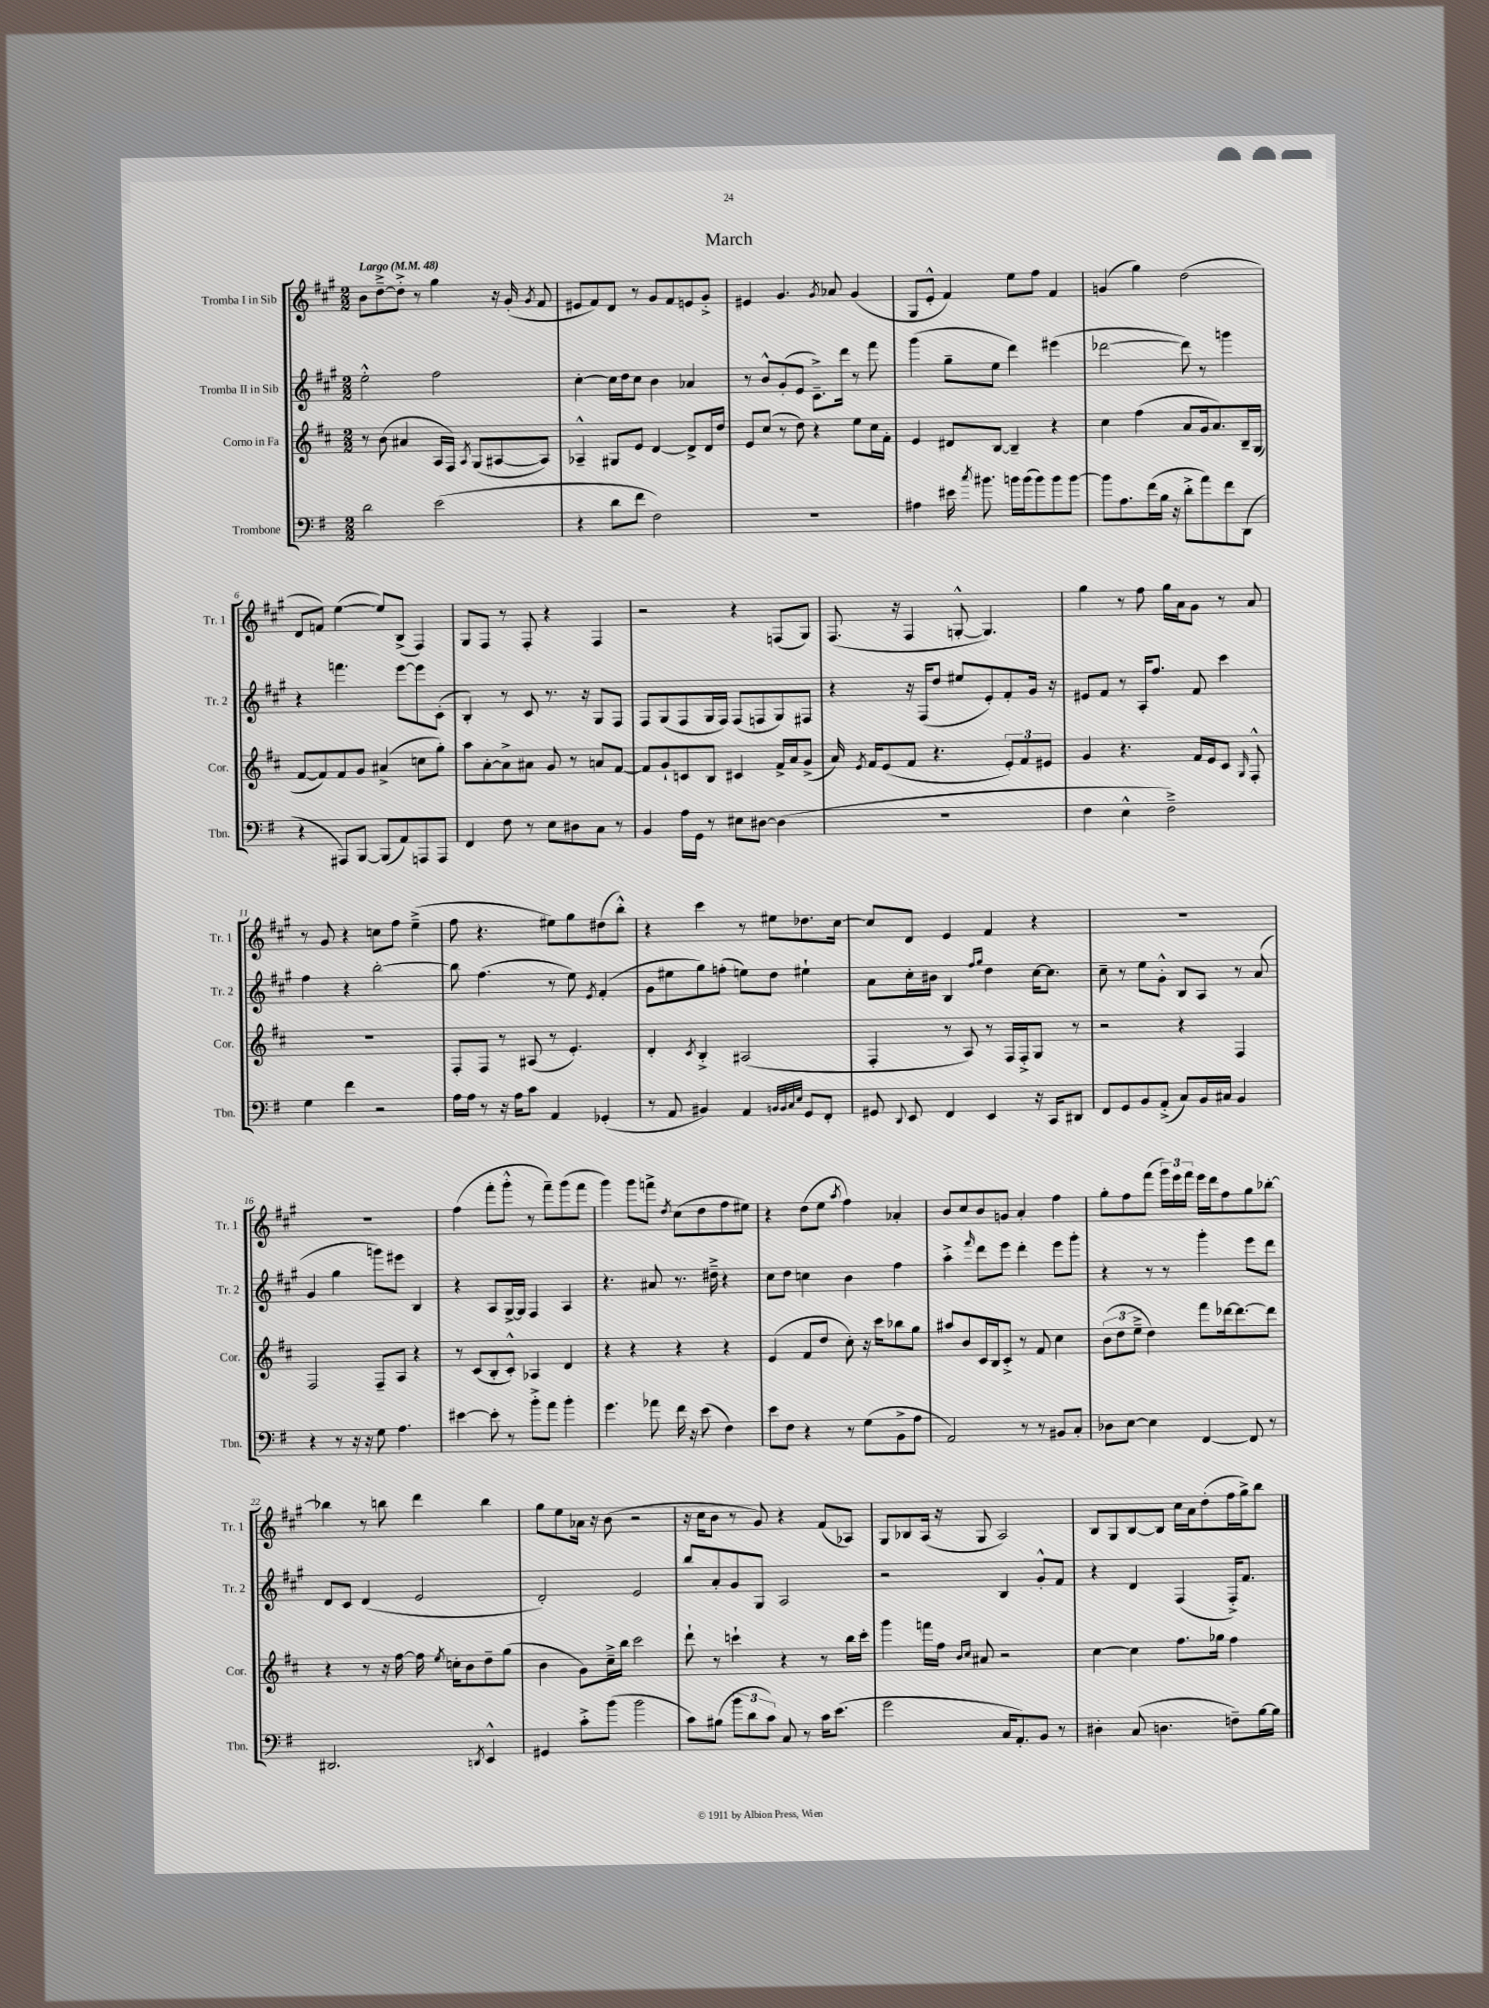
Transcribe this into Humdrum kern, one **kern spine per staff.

**kern	**kern	**kern	**kern
*staff4	*staff3	*staff2	*staff1
*clefF4	*clefG2	*clefG2	*clefG2
*k[f#]	*k[f#c#]	*k[f#c#g#]	*k[f#c#g#]
*M2/2	*M2/2	*M2/2	*M2/2
*MM48	*MM48	*MM48	*MM48
2d	8r	2ee'^^	8b
.	(8b	.	[8dd~^
.	4a#	.	8dd'^]
.	.	.	8r
(2e	16A	2ff#	4gg#
.	16F#)	.	.
.	8qA	.	.
.	(8G	.	.
.	[8A#	.	16r
.	.	.	(16g#'
.	.	.	8qg#
.	8A#])	.	8f#
=	=	=	=
4r	4A-~^^	[4cc#'	8e#
.	.	.	8f#)
8d	8G#	16cc#]	8d
.	.	16dd	.
8f#	8e	8cc#	8r
2F#)	[4d	4b	8g#
.	.	.	8f#
.	8d^]	4a-	8e
.	16d	.	8g#'^
.	16dd	.	.
=	=	=	=
1r	8e	8r	4e#
.	(8cc#	8b^^	.
.	8r	(8g#'	4.g#
.	8dd)	8e	.
.	4r	8.c#~^)	.
.	.	.	8qg#
.	.	.	8a-
.	.	16ddd	.
.	8ee	8r	(4g#
.	16cc#	8fff#	.
.	16f#'	.	.
=	=	=	=
4A#	4e	(4ggg#	8G#
.	.	.	8e'^^
16e#	8d#	8gg#~	4f#)
8qcc	.	.	.
8.b#	.	.	.
.	[8B	8ee	.
16b	4B~]	4ddd)	8ee
(16b	.	.	.
8b)	.	.	8ff#
8b	4r	(4eee#	4f#
[8b	.	.	.
=	=	=	=
8b]	4cc#	[2ddd-	(4g
8.A	.	.	.
.	(4ff#	.	4gg#)
(16f#	.	.	.
16B	.	.	.
16r	.	.	.
8d'^	8a	8ddd-])	(2dd
8a)	16g	8r	.
.	8.a)	.	.
8f#	.	4ggg	.
(8DD	16B~	.	.
.	(16G	.	.
=	=	=	=
4r	[8f#	4r	8d
.	8f#])	.	8f)
8AAA#)	8f#	4.fff	([4ee
[8BBB	8g	.	.
(8BBB]	(4a#^	.	8ee])
8AA)	.	[8eee	(8B^
8AAA	8cc	8eee]	4F#)
8AAA	8gg')	(8c#'	.
=	=	=	=
4FF#	8aa	4B')	8G#
.	[8a'	.	8F#
8F#	8a^]	8r	8r
8r	8a#	8c#	8F#'
8E	8g	8.r	4r
8D#	8r	.	.
.	.	16r	.
8C	8a	8G#	4F#
8r	[8f#	8F#	.
=	=	=	=
4BB	8f#]	8F#	2r
.	8g`	(8G#	.
16A	8c	8F#	.
16GG	.	.	.
8r	8B	16G#	.
.	.	16F#)	.
8E#	4c#	(8F#	4r
[8D#	.	8F	.
(4D#]	16f#^	8G#)	(8F
.	16a	.	.
.	(8g^	8F#	8G#)
=	=	=	=
1r	16a)	4r	(8.F#
.	8qe	.	.
.	16f#	.	.
.	(8e	.	.
.	.	.	16r
.	8f#	16r	4F#
.	.	(16F#	.
.	4.r	8dd	.
.	.	8ee#	[8G'^^
.	.	8e')	4.G])
.	12e')	8f#'	.
.	12f#	.	.
.	.	16g#	.
.	12e#	.	.
.	.	16r	.
=	=	=	=
4F#	4g	8e#	4gg#
.	.	8f#	.
4E^^	4.r	8r	8r
.	.	16A'	8ff#
.	.	8.ff#	.
2F#~^)	.	.	16gg#
.	.	.	16a
.	16f#	8f#	8g#
.	16e	.	.
.	8c#	4ccc#	8r
.	16qqG	.	.
.	8F#'^^	.	8a
=	=	=	=
4G	1r	4ff#	8r
.	.	.	8g#
4f#	.	4r	4r
2r	.	[2bb'	8cc
.	.	.	8ff#
.	.	.	(4ee~^
=	=	=	=
16A	8F#'	8bb]	8ff#
16A	.	.	.
8r	8F#	(4.ff#	4.r
16r	8r	.	.
16A	.	.	.
8c	(8A#	.	.
4AA	8r	8r	8ee#)
.	4.e')	8ee)	8gg#
.	.	8qe	.
(4GG-'	.	(4f#'	(8dd#
.	.	.	8bb'^^)
=	=	=	=
8r	4d'	8g#	4r
8AA	.	8ee#	.
.	8qc#	.	.
4BB#)	4B'^	8gg#)	4ccc#
.	.	(8ff'	.
4AA	(2A#	8ee)	8r
.	.	8dd	8ee#
32qqBB	.	.	.
32qqBB	.	.	.
32qqC	.	.	.
32qqE	.	.	.
8GG	.	4ee#`	8.dd-
8FF#'	.	.	.
.	.	.	[16cc#
=	=	=	=
8GG#	4F#'	8a	8cc#]
8qqDD	.	.	.
8EE	.	16cc#'	8d
.	.	16b#	.
4FF#	8r	4B	4e
.	8A)	.	.
.	.	16qqff#	.
.	.	16qqgg#	.
4EE	8r	4dd	4f#
.	16F#	.	.
.	16F#'^	.	.
16r	8G	[16cc#	4r
16CC	.	8.cc#]	.
8DD#	8r	.	.
=	=	=	=
8FF#	2r	8cc#~	1r
8GG	.	8r	.
8BB	.	8ee	.
(8AA'^	.	8g#'^^	.
8C)	4r	8B	.
16BB	.	8A	.
16C#	.	.	.
4BB	4F#	8r	.
.	.	(8a	.
=	=	=	=
4r	2F#	4g#	1r
8r	.	4gg#	.
16r	.	.	.
16r	.	.	.
8G	8F#~	8ggg)	.
4.A	8A	8eee#	.
.	4r	4B	.
=	=	=	=
[4e#	8r	4r	(4ff#
.	(8c#	.	.
8e#']	8B'	8A	8fff#'
8r	8c#'^^)	[16G#^	8ggg#'^^
.	.	16G#]	.
8b'^	4A-	4F#	8r
8a	.	.	8fff#~)
4b'	4d	4A	(8ggg#
.	.	.	8fff#
=	=	=	=
4.g	4r	4.r	4ggg#)
.	4r	.	8ggg#
8a-	.	8a#	8fff^
.	.	.	8qdd
16f#	4r	8.r	(8cc#
16r	.	.	.
(8e	.	.	8dd
.	.	16dd#~^	.
4F#)	4r	4r	8ff#
.	.	.	8ee#)
=	=	=	=
8e	(4e	8cc#	4r
8F#	.	8dd	.
4r	8f#	4cc	(8dd
.	8dd	.	8ee
.	.	.	8qaa
8r	8cc#')	4b	4ff#)
(8G	16r	.	.
.	16ccc#	.	.
8BB^	8bb-	4ff#	4a-'
8A	8gg	.	.
=	=	=	=
2AA)	8aa#	4aa'^	8b
.	8b	.	8cc#
.	.	16qqfff#	.
.	16c#	8ddd	8b
.	16B	.	.
.	8c#'^	8eee	8g
8r	8r	4ddd'	4a'
8r	8f#	.	.
8BB#	4cc#	8eee	4ff#
8C'	.	8ggg#'	.
=	=	=	=
8D-	(12b	4r	8gg#'
.	12dd	.	.
[8E	.	.	8ff#
.	12ee~^	.	.
4E]	4dd)	8r	(8fff#
.	.	8r	24ggg#)
.	.	.	24eee
.	.	.	24fff#
[4FF#	8fff#	4ggg#'	16eee
.	.	.	16ddd
.	[16ddd-	.	8ff#
.	8.ddd-_	.	.
8FF#]	.	8eee	8gg#
8r	8ddd-]	8ddd	[8bb-'
=	=	=	=
2.DD#	4r	8d	4bb-]
.	.	8c#	.
.	8r	(4d	8r
.	16r	.	8bb
.	[16ff#	.	.
.	16ff#]	2e	4ddd
.	8qee	.	.
.	16cc'	.	.
.	8b	.	.
8qDD	.	.	.
4EE^^	8dd~	.	4bb
.	(8gg	.	.
=	=	=	=
4GG#	4b	2d')	8gg#
.	.	.	8ee
8c'^	8g)	.	16a-
.	.	.	16r
(8b	16cc#~^	.	(8b
.	16bb	.	.
2b	2ccc#	2e	2r
=	=	=	=
8c)	8ddd`	8bb	16r
.	.	.	16cc#
(8B#	8r	8a'	8b
12b	4ccc`	8g#	8r
12d	.	.	.
.	.	8G#	8g#)
12c)	.	.	.
8C	4r	2A	4r
8r	.	.	.
16c	8r	.	(8f#
(8.e	.	.	.
.	16bb	.	8A-)
.	16ccc'	.	.
=	=	=	=
2g	4ggg	2r	8G#
.	.	.	8B-
.	16fff	.	(16A
.	16ff#	.	16r
.	16qqb	.	.
.	16qqcc#	.	.
.	8a#	.	8G#
16C	2r	4B	2A)
8.AA')	.	.	.
8BB	.	8g#'^^	.
8r	.	8f#	.
=	=	=	=
4D#'	[4cc#	4r	8B
.	.	.	8G#
(8C	4cc#]	4d	[8B
4.D	.	.	8B]
.	8.ff#	(4F#	16cc#
.	.	.	16a
.	.	.	(8dd'
.	16gg-	.	.
8F~)	4ff#	16F#'^)	16ff#
.	.	8.f#	16gg#^)
[16B	.	.	8bb
16B]	.	.	.
==	==	==	==
*-	*-	*-	*-
